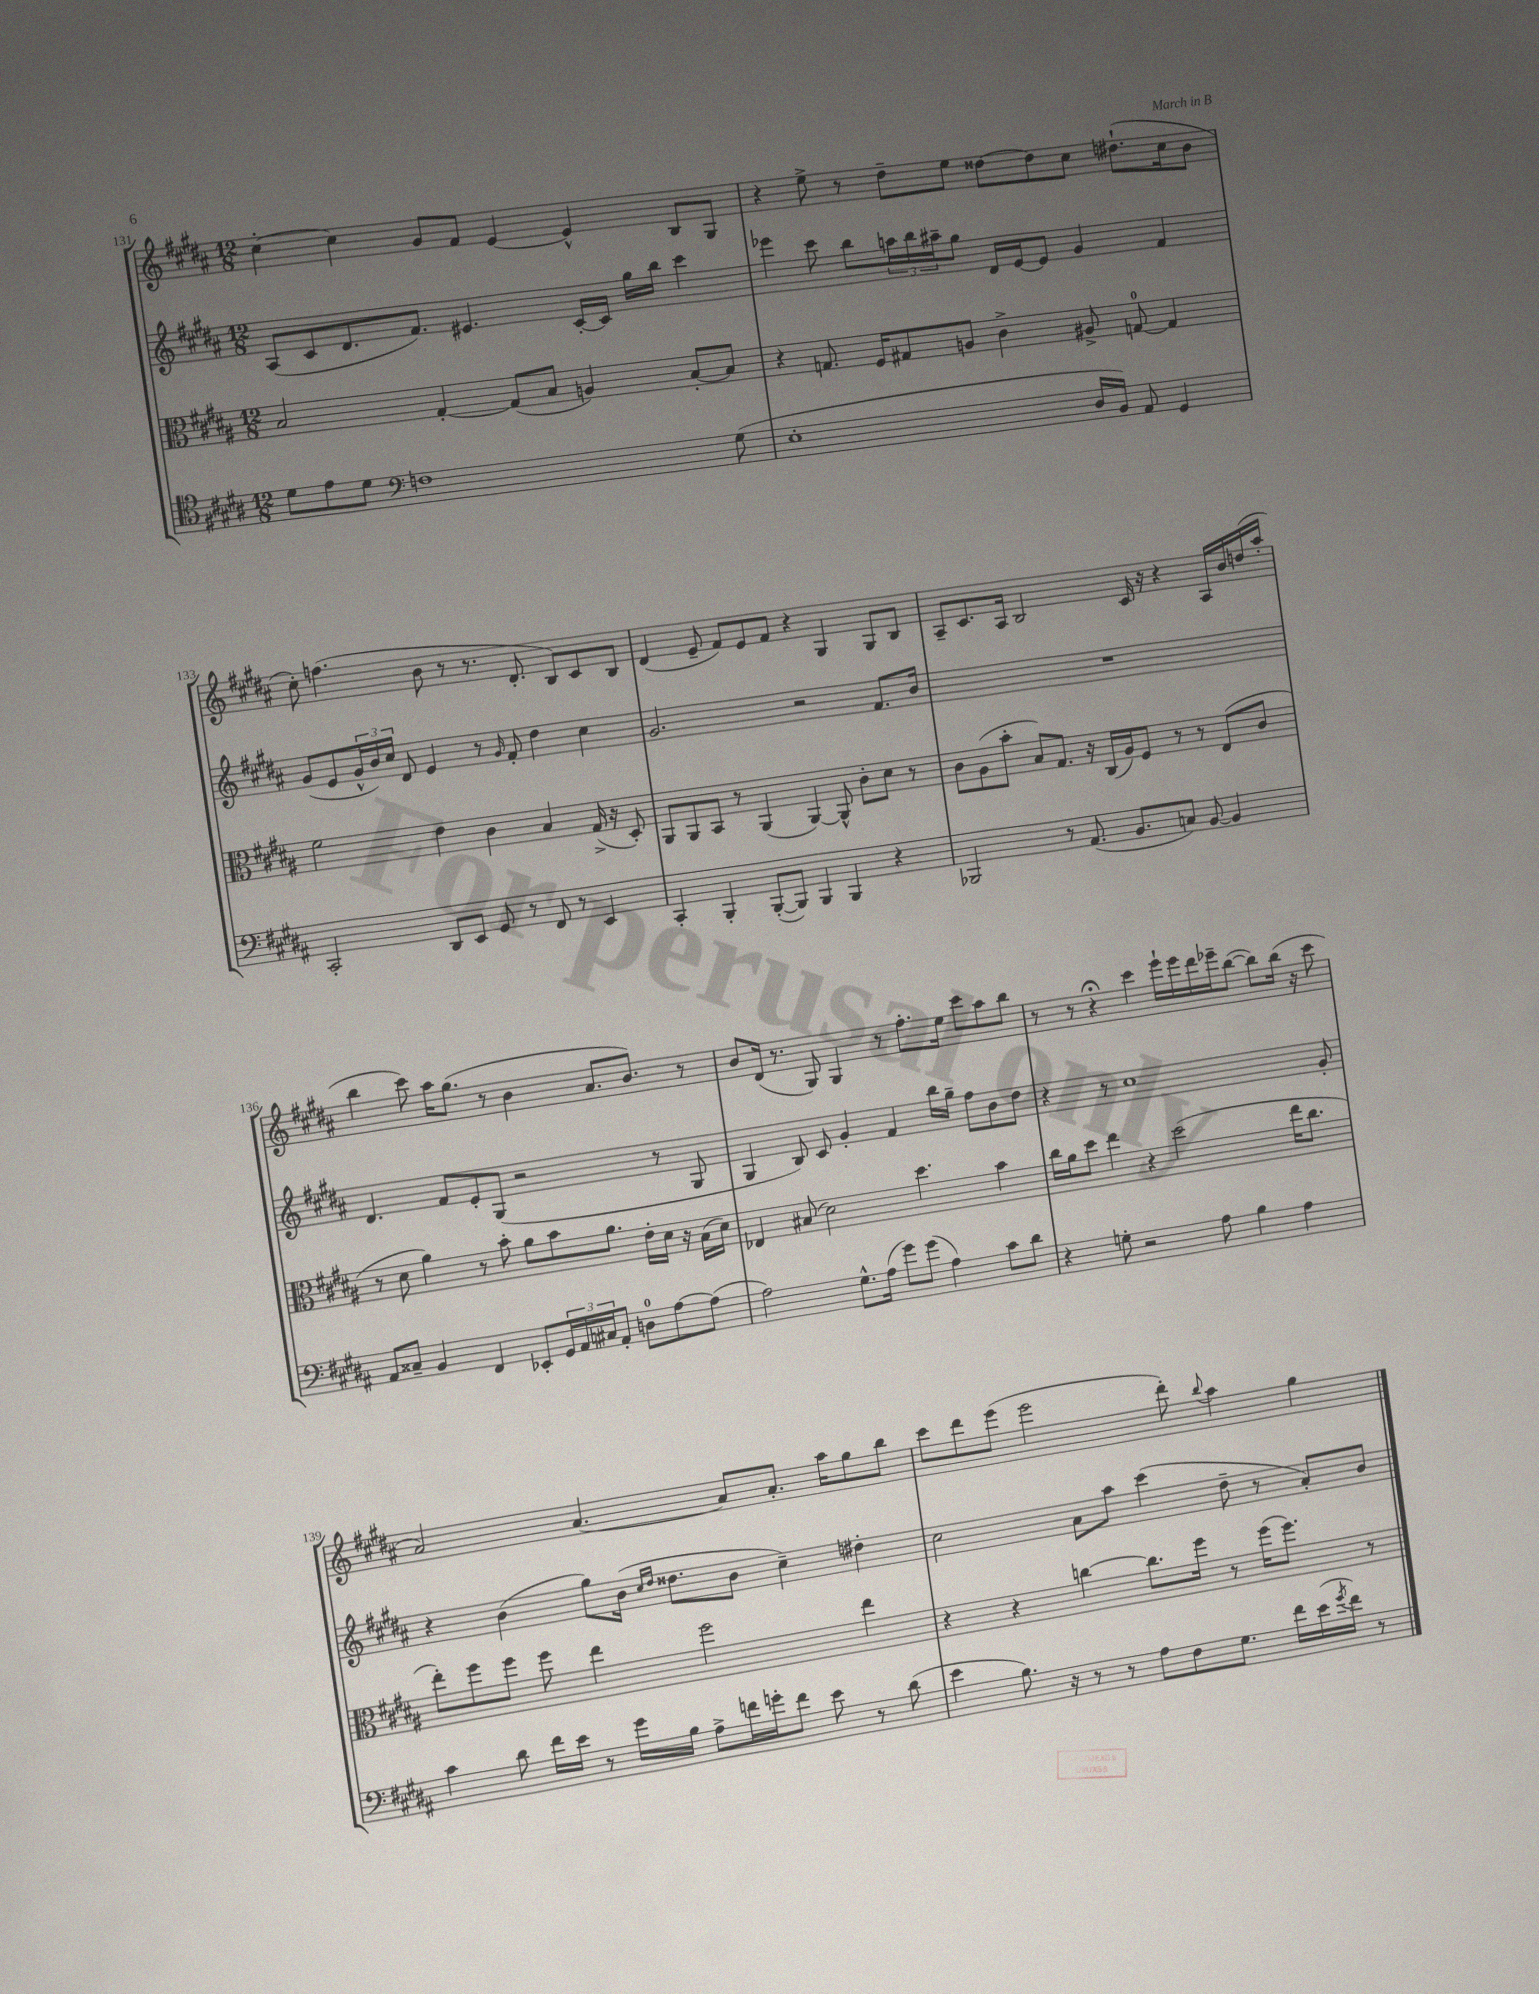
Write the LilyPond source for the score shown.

<<
\new StaffGroup <<
\new Staff = "s0" {
    \clef treble \key b \major \numericTimeSignature \time 12/8
    cis''4~-. cis''4 gis'8 fis'8 e'4~ e'4-^ b8 gis8 |
    r4 e''8-> r8 dis''8-- e''8 disis''8~ disis''8 cis''8 dis''8.-!( cis''16 b'8 |
    cis''8-.) f''4.( b'8 r8 r8. dis'8.-. b8) cis'8 b8 |
    dis'4( e'8-- fis'8) e'8 fis'8 r4 gis4 gis8 b8 |
    ais8-- cis'8. ais16 b2 cis'16 r16 r4 ais16 b'16 d''16( ais''16-. |
    b''4 cis'''8) ais''16 gis''8.( r8 b'4 ais'8. b'8.) r8 |
    b'8 dis'16( r8. gis8) gis4 r8 fis''8.-. e''16 cis'''8 ais''8 b''8 |
    r8 r8 r4\fermata cis'''4 e'''16-! e'''16 dis'''16 ees'''16-- b''8~( b''8) b''16( r16 cis'''8 |
    ais'2) ais'4.~ ais'8 ais'8.-. ais''16 gis''8 b''8 |
    cis'''8 dis'''8 e'''8( e'''2 dis'''8-.) \appoggiatura { b''8 } ais''4 gis''4 \bar "|." |
}
\new Staff = "s1" {
    \clef treble \key b \major \numericTimeSignature \time 12/8
    ais8( cis'8 dis'8. fis'8.) eis'4. cis'16~-. cis'16 gis''16 b''16 cis'''4 |
    ees'''4 cis'''8 b''8 \tuplet 3/2 { a''16 b''16 ais''16-- } gis''8 dis'16 e'16~ e'8 gis'4 fis'4 |
    gis'8( e'8 \tuplet 3/2 { gis'16-^ b'16) cis''16 } dis'8 e'4 r8 \grace { gis'16 } fis'8-. dis''4 cis''4 |
    gis'2. r2 fis'8. b'16 |
    R1. |
    dis'4. fis'8 e'8-. gis8( r2 r8 gis8 |
    gis4 b8) cis'8 gis'4-. fis'4 b''16 gis''16-- fis''8 b'8 dis''8 |
    r4 r8 cis''1 gis'8-. |
    r4 b'4( gis''8) b'16( \grace { cis''16 dis''16 } disis''8. b'8 cis''4--) dis''4-. |
    cis''2 ais'8 ais''8 cis'''4( dis''8-- r8 ais'8-.) b'8 \bar "|." |
}
\new Staff = "s2" {
    \clef alto \key b \major \numericTimeSignature \time 12/8
    b2 gis4~-. gis8( b8 a4) b8~-. b8 |
    r4 g8. fis16 gis8 a8 cis'4-> ais8-> g8-0~ g4 |
    fis'2 e'4 cis'4 b4 gis16->( r16 dis8-.) |
    ais,8 ais,8 b,8 r8 ais,4( ais,4~) ais,8-^ cis'8-. dis'8 r8 |
    cis'8 ais8( b'8-. b8) gis8. r16 cis16( ais16) fis8 r8 r8 e8( cis'8 |
    r8 dis'8 ais'4) r8 b'8-. ais'8 b'8 ais'8. e'16-. dis'16 r16 b16( dis'16) |
    ees4 bis8( dis'2) dis''4. b'4 |
    cis''16 ais'16 dis''8 e''4 r4 dis''2( e''16 cis''8. |
    e''8-.) fis''8 fis''8 fis''8 e''4 fis''2 e''4 |
    r4 r4 c''4~ c''8. fis''16 r8 fis''16( fis''8.) r8 \bar "|." |
}
\new Staff = "s3" {
    \clef tenor \key b \major \numericTimeSignature \time 12/8
    dis'8 e'8 dis'8 \clef bass f1 gis8( |
    e1-. dis16 b,16) ais,8 gis,4 |
    cis,2-. dis,8 e,8 gis,8 r8 fis,8 r8 e,4 |
    cis,4-. b,,4-. b,,8~-.( b,,8) b,,4 b,,4 r4 |
    bes,,2 r8 ais,8.( b,8. c8) b,8~ b,4 |
    ais,8 cisis8-- b,4 fis,4 ees,8-. \tuplet 3/2 { gis,16 ais,16 cis16 } ais,8-. d8-0 ais8~ ais8( |
    ais2) gis8.-^ ais16( gis'8) gis'8( ais4) cis'8 dis'8 |
    r4 g8-. r2 ais8 b4 ais4 |
    cis'4 dis'8 fis'16 e'16 r8 gis'16 b16 ais8-> f'16 g'16-. f'8 e'8 r8 dis'8( |
    e'4 b8.) r16 r8 r8 ais8 fis8 gis8. fis'16 e'16( \acciaccatura { gis'8 } fis'16) r8 \bar "|." |
}
>>
>>
\layout { \context { \Score currentBarNumber = #131 } }
